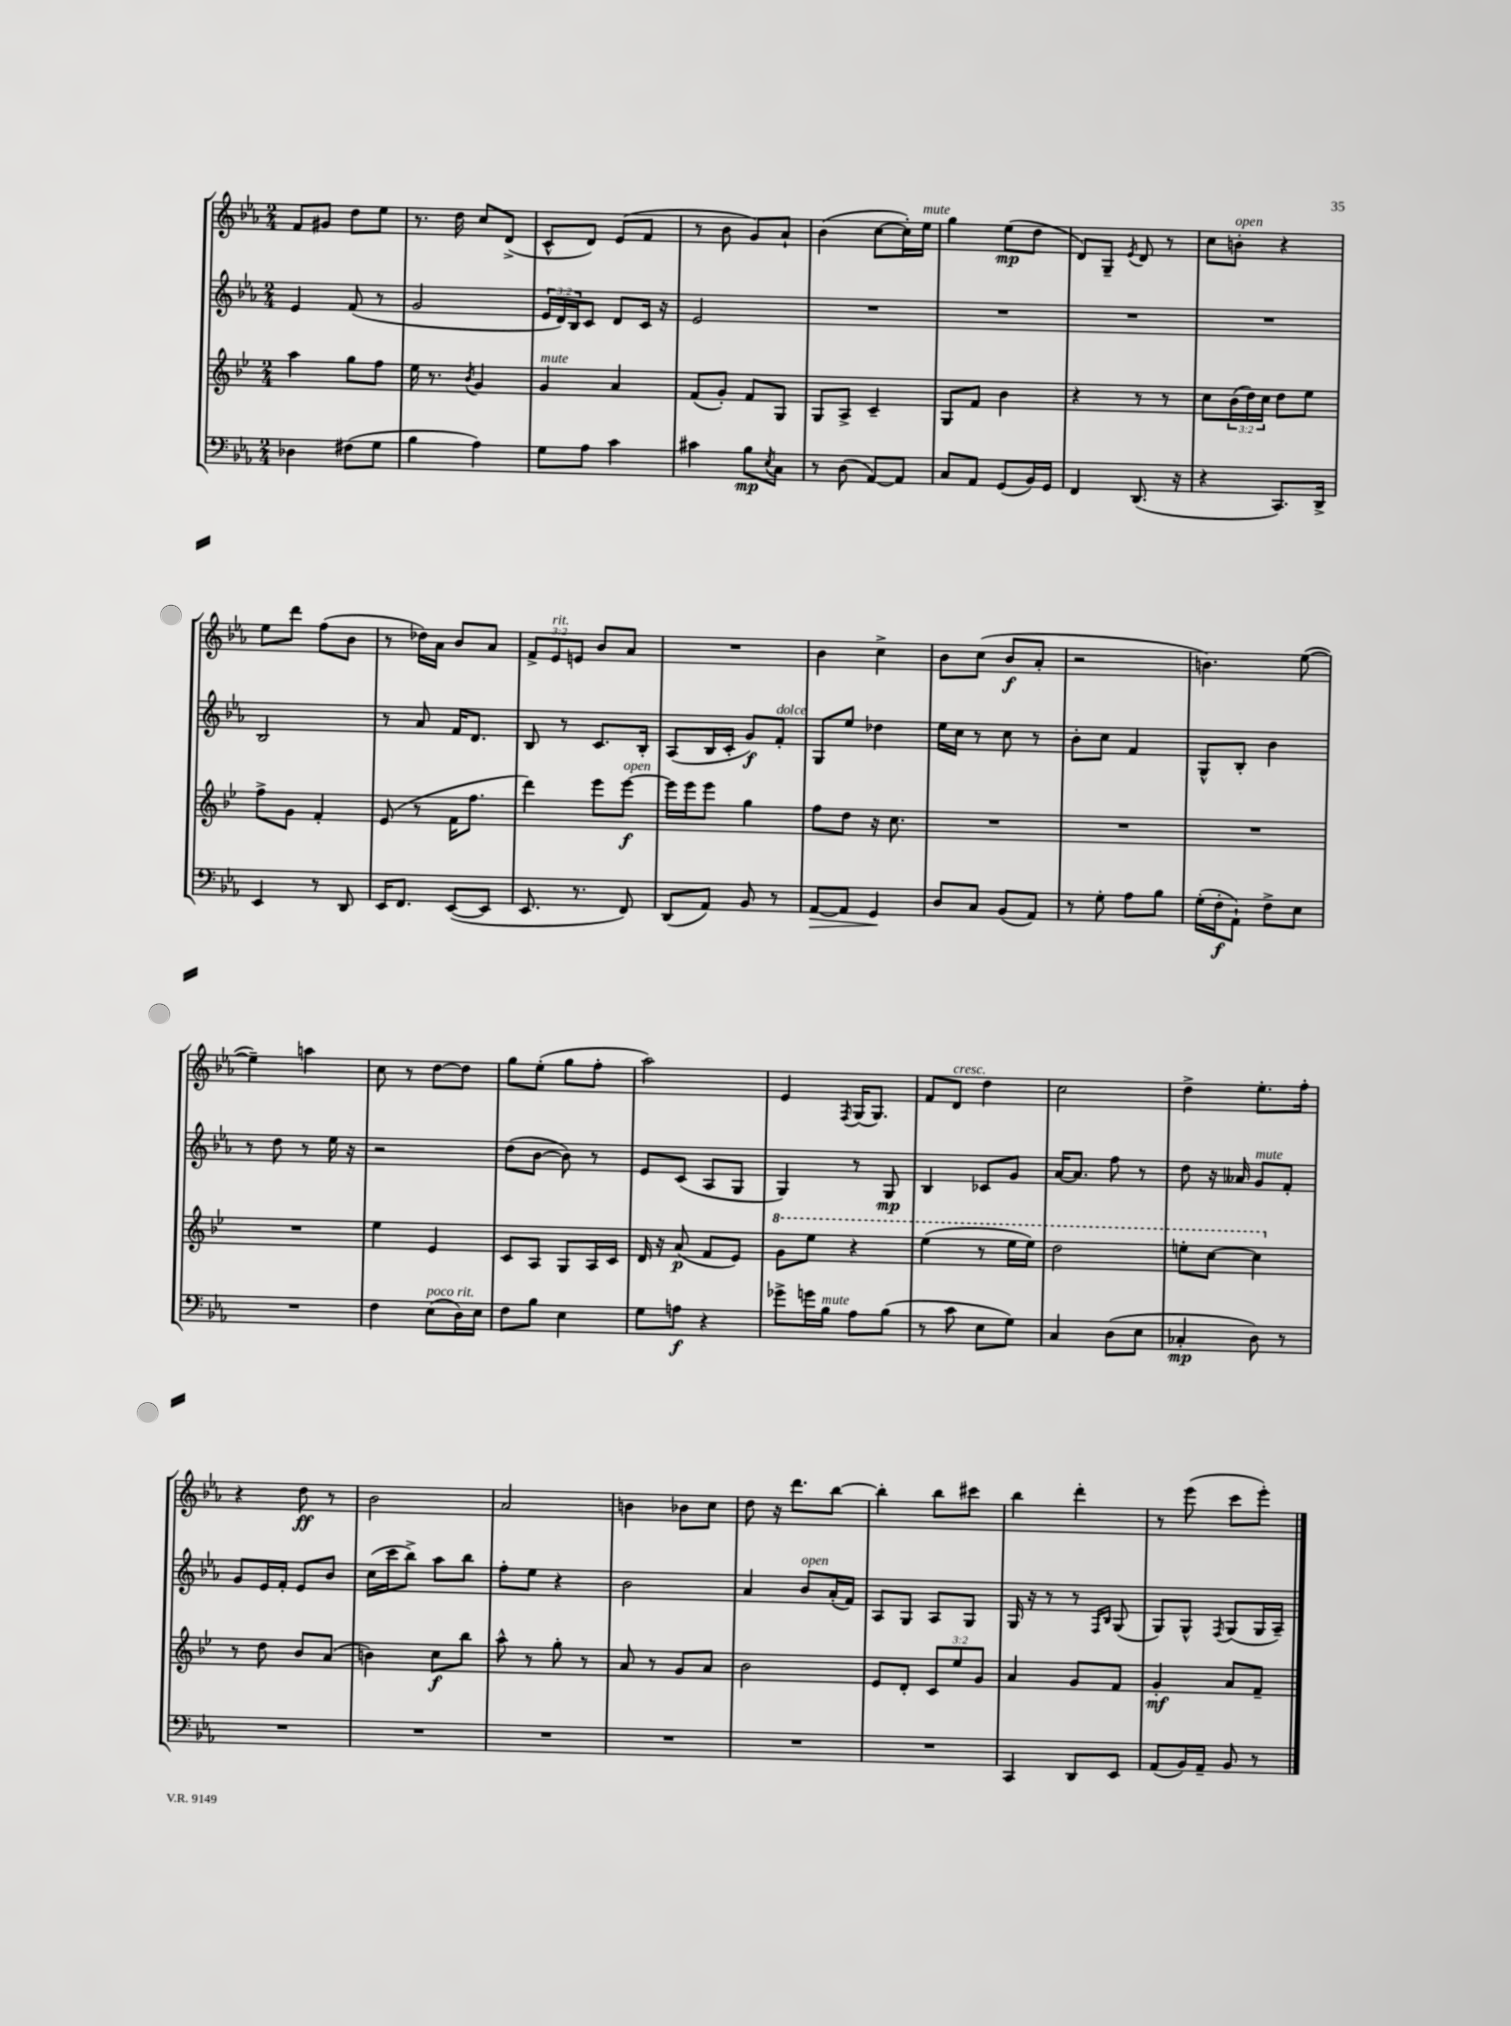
<<
\new StaffGroup <<
\new Staff = "s0" {
    \clef treble \key ees \major \numericTimeSignature \time 2/4 \override Staff.TupletNumber.text = #tuplet-number::calc-fraction-text
    f'8 gis'8 d''8 ees''8 |
    r8. d''16 c''8 d'8->( |
    c'8-^ d'8) ees'8( f'8 |
    r8 bes'8 g'8) aes'8-! |
    bes'4( c''8~ c''16-.) ees''16^\markup { \italic "mute" } |
    g''4 ees''8\mp( d''8 |
    d'8) g8-- \acciaccatura { ees'8 } d'8 r8 |
    c''8 b'8-.^\markup { \italic "open" } r4 |
    ees''8 d'''8 f''8( bes'8 |
    r8 des''16) aes'16 bes'8 aes'8 |
    \tuplet 3/2 { f'8-> ees'8^\markup { \italic "rit." } e'8 } bes'8 aes'8 |
    R2 |
    bes'4 c''4-> |
    bes'8 c''8( bes'8\f aes'8-. |
    r2 |
    b'4.) ees''8~( |
    ees''4--) a''4 |
    c''8 r8 d''8~ d''8 |
    g''8 ees''8-.( g''8 f''8-. |
    aes''2) |
    ees'4 \acciaccatura { f8 } g16( g8.) |
    f'8 d'8^\markup { \italic "cresc." } d''4 |
    c''2 |
    d''4-> ees''8.-. f''16-. |
    r4 d''8\ff r8 |
    bes'2 |
    aes'2 |
    b'4 bes'8 c''8 |
    d''8 r16 d'''8. bes''8~ |
    bes''4-. bes''8 cis'''8 |
    bes''4 d'''4-. |
    r8 ees'''8( c'''8 ees'''8-.) \bar "|." |
}
\new Staff = "s1" {
    \clef treble \key ees \major \numericTimeSignature \time 2/4 \override Staff.TupletNumber.text = #tuplet-number::calc-fraction-text
    ees'4 f'8( r8 |
    g'2 |
    \tuplet 3/2 { ees'16 d'16) bes16 } c'8 d'8 c'16 r16 |
    ees'2 |
    R2 |
    R2 |
    R2 |
    R2 |
    bes2 |
    r8 aes'8 f'16 d'8. |
    bes8 r8 c'8. bes16-. |
    aes8( bes16 c'16-. g'8\f) f'8-.^\markup { \italic "dolce" } |
    g8 ees''8 des''4 |
    ees''16 c''16 r8 c''8 r8 |
    bes'8-. c''8 f'4 |
    g8-^ bes8-. bes'4 |
    r8 d''8 r8 ees''16 r16 |
    r2 |
    d''8( bes'8~ bes'8) r8 |
    ees'8 c'8( aes8 g8 |
    g4) r8 g8\mp |
    bes4 ces'8 g'8 |
    aes'16~ aes'8. f''8 r8 |
    d''8 r16 aeses'16 g'8^\markup { \italic "mute" } f'8-. |
    g'8 ees'16 f'16-. ees'8 bes'8 |
    c''16( c'''16 bes''8->) aes''8 bes''8 |
    f''8-. ees''8 r4 |
    bes'2 |
    aes'4 bes'8^\markup { \italic "open" } aes'16-.( f'16) |
    aes8 g8 aes8 g8 |
    g16 r16 r8 r8 \grace { f16 bes16 } g8( |
    g8) g8-^ \acciaccatura { f8 } g8( g16 aes16--) \bar "|." |
}
\new Staff = "s2" {
    \clef treble \key bes \major \numericTimeSignature \time 2/4 \override Staff.TupletNumber.text = #tuplet-number::calc-fraction-text
    a''4 g''8 f''8 |
    ees''16 r8. \acciaccatura { bes'8 } g'4 |
    g'4^\markup { \italic "mute" } a'4 |
    f'8( g'8-.) f'8 g8 |
    g8 a8-> c'4-- |
    g8 f'8 bes'4 |
    r4 r8 r8 |
    c''8 \tuplet 3/2 { bes'16( d''16) c''16 } d''8 ees''8 |
    f''8-> g'8 f'4-. |
    ees'8( r8 f'16 f''8. |
    d'''4) ees'''8 ees'''8~\f^\markup { \italic "open" } |
    ees'''16 ees'''16 ees'''8 g''4 |
    f''8 d''8 r16 c''8. |
    R2 |
    R2 |
    R2 |
    R2 |
    ees''4 ees'4 |
    c'8 a8 g8 a16 c'16 |
    d'16 r16 a'8\p( f'8 ees'8) |
    \ottava #1 g''8 ees'''8 r4 |
    ees'''4( r8 ees'''16 ees'''16) |
    d'''2 |
    e'''8-. c'''8~ c'''4 \ottava #0 |
    r8 d''8 bes'8 a'8( |
    b'4) c''8\f bes''8 |
    a''8-^ r8 g''8-. r8 |
    a'8 r8 g'8 a'8 |
    bes'2 |
    ees'8 d'8-. \tuplet 3/2 { c'8 ees''8 g'8 } |
    a'4 g'8 f'8 |
    g'4-.\mf a'8 f'8-- \bar "|." |
}
\new Staff = "s3" {
    \clef bass \key ees \major \numericTimeSignature \time 2/4
    des4 fis8( g8 |
    bes4 aes4) |
    g8 aes8 c'4 |
    cis'4 bes8\mp \acciaccatura { ees8 } c8 |
    r8 d8( aes,8~) aes,8 |
    c8 aes,8 g,8( bes,16) g,16 |
    f,4 d,8.( r16 |
    r4 c,8.) d,16-> |
    ees,4 r8 d,8 |
    ees,16 f,8. ees,8~( ees,8 |
    ees,8. r8. f,8) |
    d,8( aes,8) bes,8 r8 |
    aes,8~\> aes,8 g,4\! |
    d8 c8 bes,8( aes,8) |
    r8 g8-. aes8 bes8 |
    g16-.( f16-.\f aes,8-!) f8-> ees8 |
    R2 |
    f4 ees8^\markup { \italic "poco rit." }( d16) ees16 |
    f8 bes8 ees4 |
    g8 a8\f r4 |
    ges'8-> g'16 bes16^\markup { \italic "mute" } aes8 bes8( |
    r8 c'8 ees8 g8) |
    c4 d8( ees8 |
    ces4-.\mp d8) r8 |
    R2 |
    R2 |
    R2 |
    R2 |
    R2 |
    R2 |
    c,4 d,8 ees,8 |
    aes,8( bes,16) aes,16-- bes,8 r8 \bar "|." |
}
>>
>>
\layout { \context { \Score \remove "Bar_number_engraver" } }
